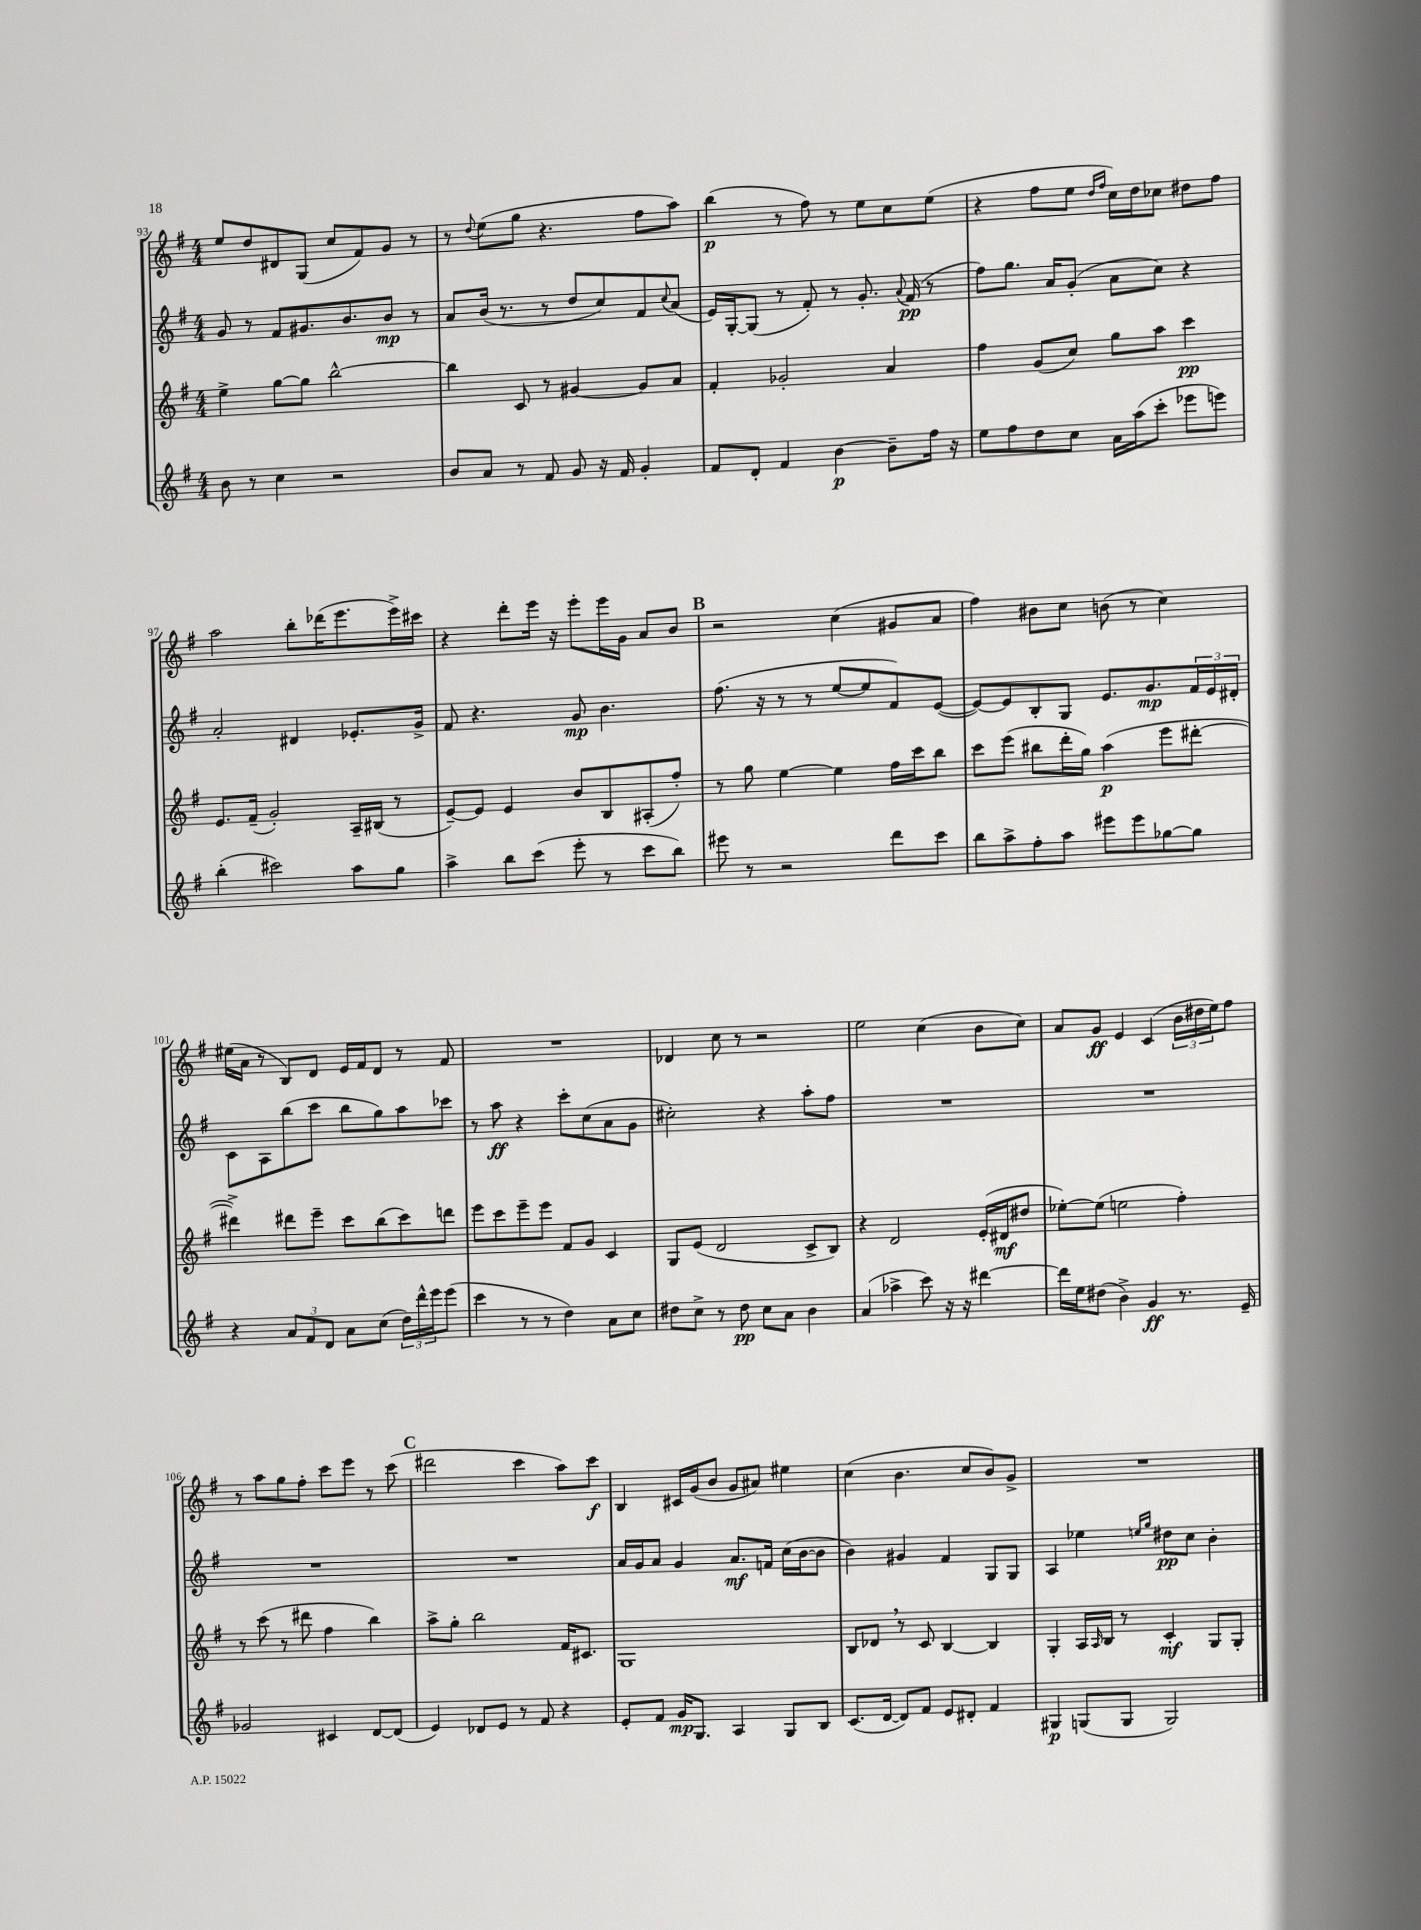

**kern	**dynam	**kern	**dynam	**kern	**dynam	**kern	**dynam
*part4	*part4	*part3	*part3	*part2	*part2	*part1	*part1
*staff4	*staff4	*staff3	*staff3	*staff2	*staff2	*staff1	*staff1
*clefG2	*	*clefG2	*	*clefG2	*	*clefG2	*
*k[f#]	*	*k[f#]	*	*k[f#]	*	*k[f#]	*
*M4/4	*	*M4/4	*	*M4/4	*	*M4/4	*
=93	=93	=93	=93	=93	=93	=93	=93
8b\	.	4ee^\	.	8g/	.	8ee/L	.
8r	.	.	.	8r	.	8dd/	.
4cc\	.	[8gg\L	.	8f#/L	.	8d#X/	.
.	.	8gg\J]	.	8.g#X/	.	(8G/J	.
2r	.	[2bb^^\	.	.	.	8cc/L	.
.	.	.	.	8.b/	.	.	.
.	.	.	.	.	.	8f#/)	.
.	.	.	.	8b/J	mp	8g/J	.
.	.	.	.	8r	.	8r	.
=94	=94	=94	=94	=94	=94	=94	=94
8b/L	.	4bb\]	.	8a/L	.	8r	.
.	.	.	.	.	.	8qqdd/	.
8a/J	.	.	.	(16b/Jk	.	(8ee\L	.
.	.	.	.	8.r	.	.	.
8r	.	8c/	.	.	.	8gg\J	.
8f#/	.	8r	.	8r	.	4.r	.
8g/	.	[4g#X/	.	8dd/L	.	.	.
16r	.	.	.	8cc/)	.	.	.
16f#/	.	.	.	.	.	.	.
4g'/	.	8g#/L]	.	8f#/	.	8ff#\L	.
.	.	.	.	8qqcc/	.	.	.
.	.	8a/J	.	(8a/J	.	8aa\J)	.
=95	=95	=95	=95	=95	=95	=95	=95
8f#/L	.	4f#'/	.	16e/LL)	.	(4bb\	p
.	.	.	.	[16G'/J	.	.	.
8d'/J	.	.	.	(8G/J]	.	.	.
4f#/	.	2g-X'/	.	8r	.	8r	.
.	.	.	.	8f#'/)	.	8ff#\)	.
[4b\	p	.	.	8r	.	8r	.
.	.	.	.	8.g'/	.	8ee\L	.
8b~\L]	.	4a/	.	.	.	8cc\	.
.	.	.	.	8qqa/	.	.	.
.	.	.	.	(16f#/	pp	.	.
16ff#\Jk	.	.	.	8r	.	(8ee\J	.
16r	.	.	.	.	.	.	.
=96	=96	=96	=96	=96	=96	=96	=96
8ee\L	.	4ff#\	.	8ff#\L)	.	4r	.
8ff#\	.	.	.	8.gg\J	.	.	.
8dd\	.	(8g/L	.	.	.	8ff#\L	.
.	.	.	.	16a/KL	.	.	.
8cc\J	.	8cc/J)	.	(8g'/J	.	8ee\J	.
.	.	.	.	.	.	16qqdd/LL	.
.	.	.	.	.	.	16qqff#/JJ	.
16a\LL	.	8gg\L	.	8a\L	.	16cc\LL)	.
(16aa\J	.	.	.	.	.	16dd\J	.
8ccc'\J	.	8aa\J	.	8cc\J)	.	8cc-X\J	.
8eee-X\L	.	4ccc\	pp	4r	.	8dd#X\L	.
8eeen\J)	.	.	.	.	.	8ff#\J	.
!!LO:LB:g=z
=97	=97	=97	=97	=97	=97	=97	=97
(4bb'\	.	8.e/L	.	2a'/	.	2aa\	.
.	.	(16f#~/Jk	.	.	.	.	.
2ccc#X\)	.	2g'/)	.	.	.	.	.
.	.	.	.	4d#X/	.	8bb'\L	.
.	.	.	.	.	.	(16ddd-X\K	.
.	.	.	.	.	.	8.eee\	.
8aa\L	.	16A~/LL	.	8.e-X'/L	.	.	.
.	.	(16B#X/JJ	.	.	.	.	.
8gg\J	.	8r	.	.	.	16eee^\L)	.
.	.	.	.	16g^/Jk	.	16ccc#X\JJ	.
=98	=98	=98	=98	=98	=98	=98	=98
4aa^\	.	[8e~/L)	.	8f#/	.	4r	.
.	.	8e/J]	.	4.r	.	.	.
8bb\L	.	4e/	.	.	.	8ddd'\L	.
(8ccc\J	.	.	.	.	.	16eee\Jk	.
.	.	.	.	.	.	16r	.
8eee'\	.	8b/L	.	8g/	mp	8eee'\L	.
8r	.	8B/	.	4.b\	.	16eee\L	.
.	.	.	.	.	.	16g\JJ	.
8ccc\L	.	(8A#X'/	.	.	.	8a/L	.
8bb\J)	.	8ff#'/J)	.	.	.	8b/J	.
!!LO:REH:place=s1:t=B
=99	=99	=99	=99	=99	=99	=99	=99
8eee#X\	.	8r	.	(8.ff#\	.	2r	.
8r	.	8gg\	.	.	.	.	.
.	.	.	.	16r	.	.	.
2r	.	[4ee\	.	8r	.	.	.
.	.	.	.	8r	.	.	.
.	.	4ee\]	.	[8ee/L	.	(4cc\	.
.	.	.	.	8ee/]	.	.	.
8ddd\L	.	16ff#\LL	.	8f#/)	.	8g#X/L	.
.	.	16ccc\J	.	.	.	.	.
8ccc\J	.	8bb\J	.	([8e/J	.	8a/J	.
=100	=100	=100	=100	=100	=100	=100	=100
8bb\L	.	8ccc\L	.	8e/L_)	.	4ff#\)	.
8aa^\	.	(8eee\J	.	8e/]	.	.	.
8ff#'\	.	8bb#X\L	.	8B'/	.	8b#X\L	.
8aa\J	.	16ddd'\L	.	8G/J	.	8cc\J	.
.	.	16gg\JJ)	.	.	.	.	.
8eee#X\L	.	(4aa\	p	8.e/L	.	(8bn\	.
8eee#\	.	.	.	.	.	8r	.
.	.	.	.	8.g/	mp	.	.
[8gg-X\	.	8eee\L	.	.	.	4cc\)	.
8gg-\J]	.	[8ddd#X'\J	.	24f#/L	.	.	.
.	.	.	.	24e/	.	.	.
.	.	.	.	24d#X'/JJ	.	.	.
!!LO:LB:g=z
=101	=101	=101	=101	=101	=101	=101	=101
4r	.	4ddd#X^\])	.	8c\L	.	(16ee#X\LL	.
.	.	.	.	.	.	16a\JJ	.
.	.	.	.	8A\	.	8r	.
12a/L	.	8ddd#X\L	.	(8bb\	.	8B/L)	.
12f#/	.	.	.	.	.	.	.
.	.	8eee~\J	.	8ccc\J	.	8d/J	.
12d/J	.	.	.	.	.	.	.
8a\L	.	8ccc\L	.	8bb\L	.	16e/LL	.
.	.	.	.	.	.	16f#/J	.
(8cc\J	.	(8bb\	.	8gg\)	.	8d/J	.
24dd\LL)	.	8ccc\)	.	8aa\	.	8r	.
24ddd^^\	.	.	.	.	.	.	.
24eee\J	.	.	.	.	.	.	.
(8eee\J	.	8dddn\J	.	8ccc-X\J	.	8f#/	.
=102	=102	=102	=102	=102	=102	=102	=102
4ccc\	.	8eee\L	.	8r	.	1r	.
.	.	8ccc\	.	8aa\	ff	.	.
8r	.	8eee~\	.	4r	.	.	.
8r	.	8eee\J	.	.	.	.	.
4dd\)	.	8f#/L	.	8ccc'\L	.	.	.
.	.	8g/J	.	(8cc\	.	.	.
8a\L	.	4c/	.	8a\	.	.	.
8cc\J	.	.	.	8g\J	.	.	.
=103	=103	=103	=103	=103	=103	=103	=103
8dd#X\L	.	8G/L	.	2cc#X'\)	.	4d-X/	.
8cc^\J	.	(8e/J	.	.	.	.	.
8r	.	2d/	.	.	.	8cc\	.
8dd#\	pp	.	.	.	.	8r	.
8cc\L	.	.	.	4r	.	2r	.
8a\J	.	.	.	.	.	.	.
4b\	.	8c^/L	.	8aa'\L	.	.	.
.	.	8B/J)	.	8ff#\J	.	.	.
=104	=104	=104	=104	=104	=104	=104	=104
(4a/	.	4r	.	1r	.	2ee\	.
4aa-X^\	.	2d/	.	.	.	.	.
8ccc\)	.	.	.	.	.	(4cc\	.
16r	.	.	.	.	.	.	.
16r	.	.	.	.	.	.	.
[4ddd#X\	.	(16e'/LL	.	.	.	8b\L	.
.	.	16d#X/J	mf	.	.	.	.
.	.	8dd#X/J	.	.	.	8cc\J)	.
=105	=105	=105	=105	=105	=105	=105	=105
16ddd#\LL]	.	[8ee-X'\L)	.	1r	.	8a/L	.
16ee\J	.	.	.	.	.	.	.
(8dd#X\J	.	(8ee-\J]	.	.	.	8g/J	ff
4b^\)	.	2een\	.	.	.	4e/	.
4g/	ff	.	.	.	.	(4c/	.
8.r	.	4ff#'\)	.	.	.	24b\LL	.
.	.	.	.	.	.	24dd#X\	.
.	.	.	.	.	.	24ee\J)	.
.	.	.	.	.	.	8ff#\J	.
16e~/	.	.	.	.	.	.	.
!!LO:LB:g=z
=106	=106	=106	=106	=106	=106	=106	=106
2g-X/	.	8r	.	1r	.	8r	.
.	.	(8ccc\	.	.	.	8aa\L	.
.	.	8r	.	.	.	8gg\	.
.	.	8ddd#X\	.	.	.	8ff#'\J	.
4c#X/	.	4ff#\	.	.	.	8ccc\L	.
.	.	.	.	.	.	8eee\J	.
[8d/L	.	4bb\)	.	.	.	8r	.
(8d/J]	.	.	.	.	.	(8ccc\	.
!!LO:REH:place=s1:t=C
=107	=107	=107	=107	=107	=107	=107	=107
4e/)	.	8aa^\L	.	1r	.	2ddd#X\	.
.	.	8gg'\J	.	.	.	.	.
8d-X/L	.	2bb\	.	.	.	.	.
8e/J	.	.	.	.	.	.	.
8r	.	.	.	.	.	4ccc\	.
8f#/	.	.	.	.	.	.	.
4r	.	16f#/KL	.	.	.	8aa\L)	.
.	.	8.c#X/J	.	.	.	.	.
.	.	.	.	.	.	8ccc\J	f
=108	=108	=108	=108	=108	=108	=108	=108
8e'/L	.	1G	.	16a/LL	.	4B/	.
.	.	.	.	16g/J	.	.	.
8f#/J	.	.	.	8a/J	.	.	.
16g/KL	mp	.	.	4g/	.	16c#X/LL	.
8.G/J	.	.	.	.	.	(16g/J	.
.	.	.	.	.	.	8b/J	.
4A/	.	.	.	8.a/L	mf	8g/L	.
.	.	.	.	.	.	8a#X/J)	.
.	.	.	.	16fn/Jk	.	.	.
8G/L	.	.	.	(16cc\LL	.	4ee#X\	.
.	.	.	.	[16b\J	.	.	.
8B/J	.	.	.	8b\J]	.	.	.
=109	=109	=109	=109	=109	=109	=109	=109
(8.c/L	.	8B/L	.	4b\)	.	(4cc\	.
.	.	8d-X,/J	.	.	.	.	.
[16d/Jk	.	.	.	.	.	.	.
8d/L])	.	8r	.	4g#X/	.	4.b\	.
8f#/J	.	8c/	.	.	.	.	.
8e/L	.	[4B/	.	4f#/	.	.	.
8d#X'/J	.	.	.	.	.	8cc/L	.
4f#/	.	4B/]	.	8G/L	.	8b/)	.
.	.	.	.	8G/J	.	8g^/J	.
=110	=110	=110	=110	=110	=110	=110	=110
4G#X/	p	4G'/	.	4A/	.	1r	.
(8Gn/L	.	16A/LL	.	4ee-X\	.	.	.
.	.	16qqA/	.	.	.	.	.
.	.	16B/JJ	.	.	.	.	.
8G/J	.	8r	.	.	.	.	.
.	.	.	.	16qqeen/LL	.	.	.
.	.	.	.	16qqgg/JJ	.	.	.
2G/)	.	4c'/	mf	8dd#X\L	pp	.	.
.	.	.	.	8cc\J	.	.	.
.	.	8G/L	.	4b'\	.	.	.
.	.	8G'/J	.	.	.	.	.
==	==	==	==	==	==	==	==
*-	*-	*-	*-	*-	*-	*-	*-
